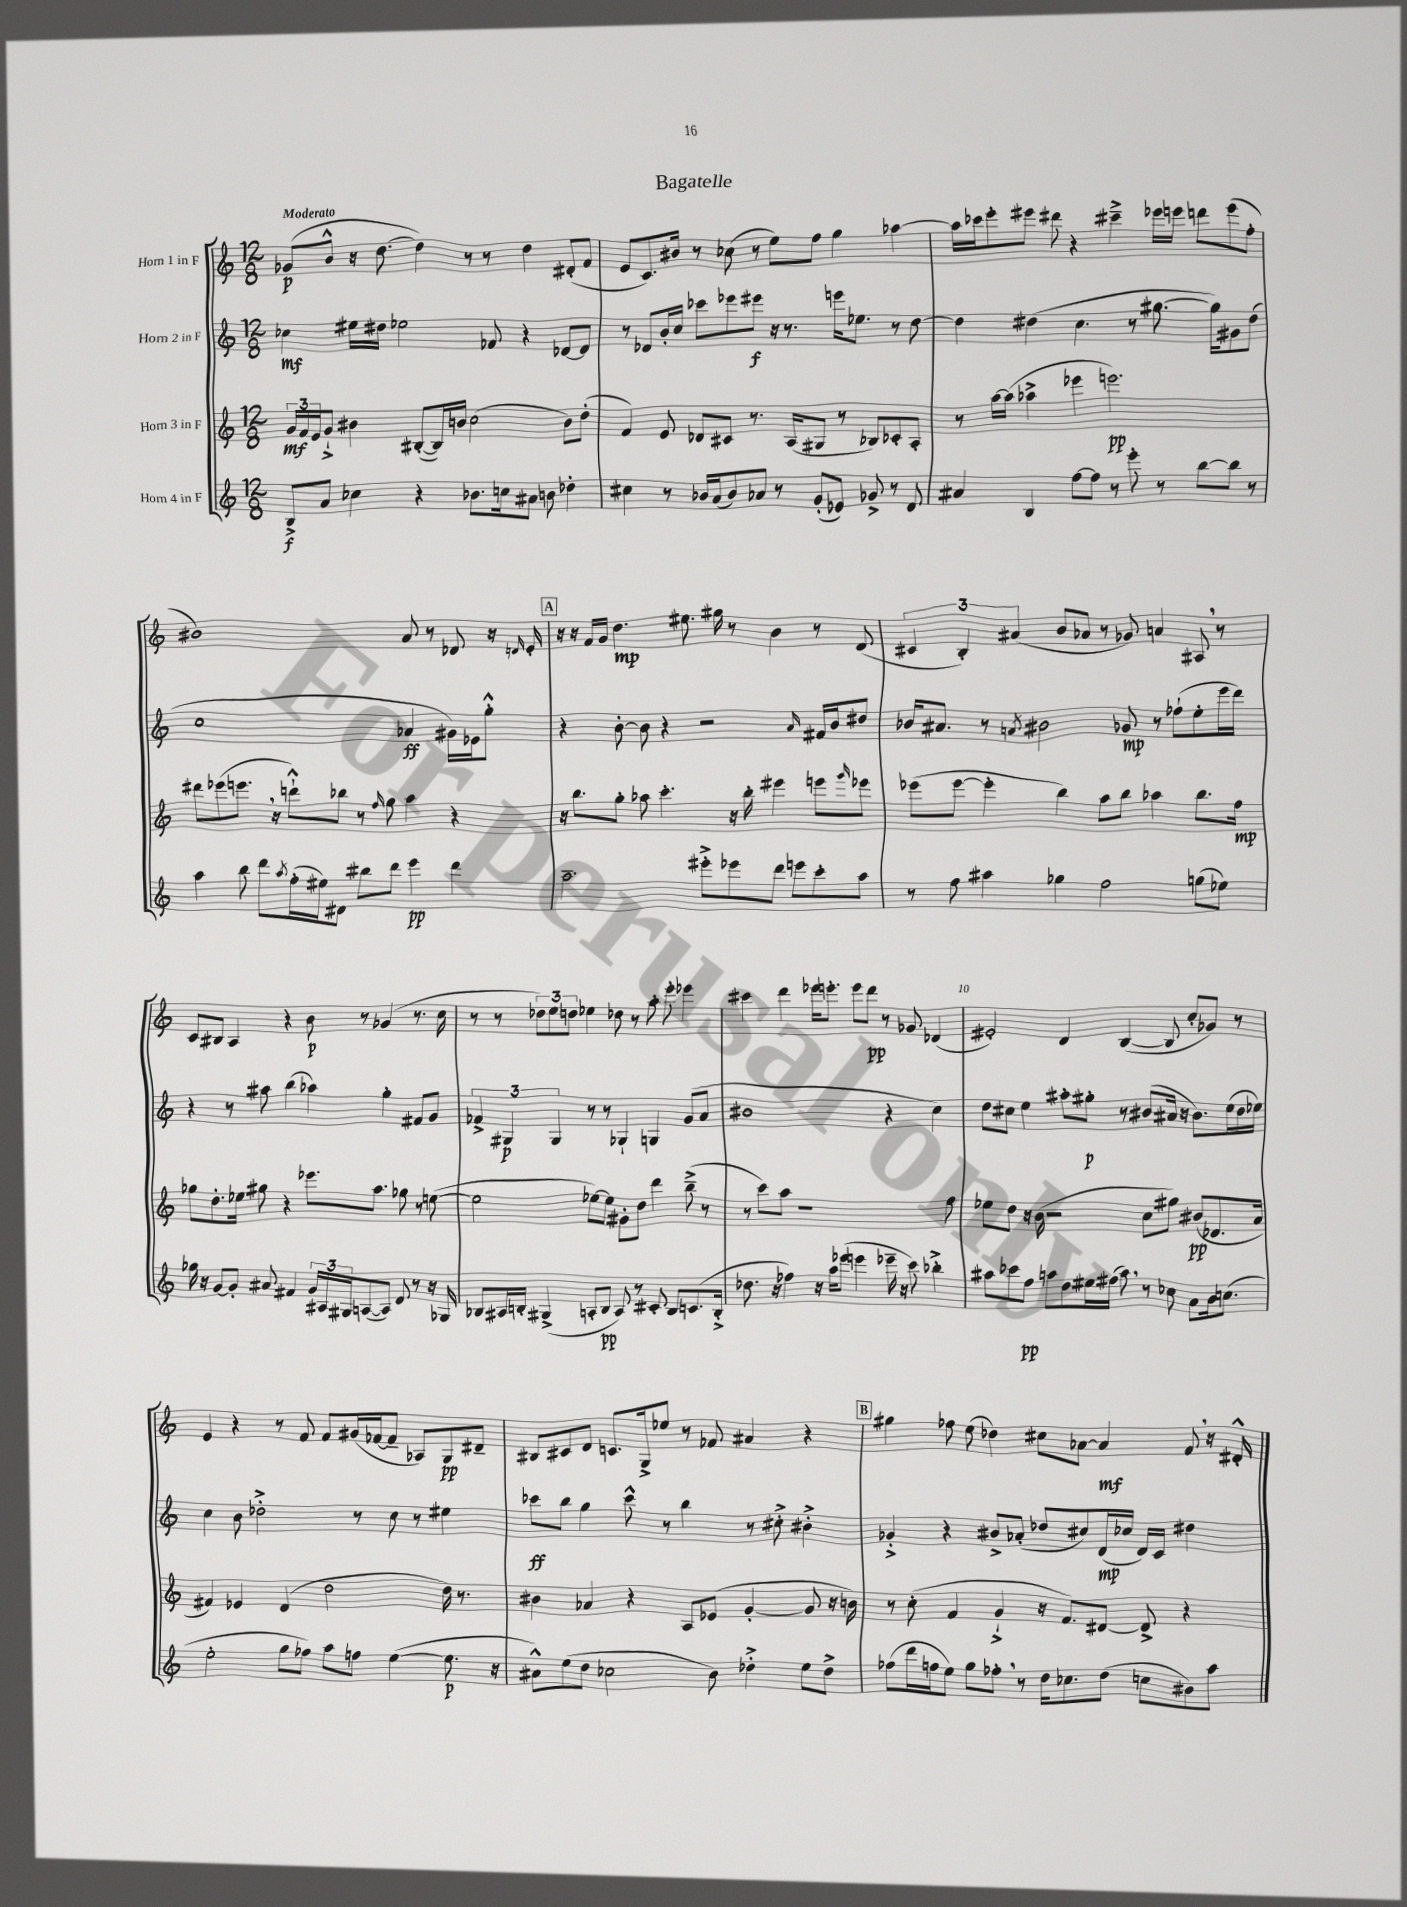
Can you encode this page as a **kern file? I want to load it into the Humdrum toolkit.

**kern	**kern	**kern	**kern
*staff4	*staff3	*staff2	*staff1
*clefG2	*clefG2	*clefG2	*clefG2
*k[]	*k[]	*k[]	*k[]
*M12/8	*M12/8	*M12/8	*M12/8
8B^	24g	4cc-	(8g-
.	24f	.	.
.	24e	.	.
8a	8g`^	.	8b^^
4cc-	4b#	16ee#	16r
.	.	16dd#	[8.dd
.	.	2ee-	.
4r	([8B#'	.	4dd])
.	16B#])	.	.
.	16b	.	.
8.b-	(2cc	.	8r
.	.	8f-	8r
16cc	.	.	.
8a#	.	4r	4dd
8b	.	.	.
4dd-'	8b)	[8d-	(8d#'
.	(8dd'	8d-]	8f
=	=	=	=
4cc#	4f)	8r	8e
.	.	8d-	8.c)
8r	8e	16b'	.
.	.	16cc	16b#
16b-	8d-	8ccc-	8r
(16a	.	.	.
8b-)	8c#	8eee-	(8cc-
8a-	8.r	8eee#	8r
8r	.	16r	8ee)
.	(16A	8.r	.
(8g'	8G#	.	8ff
8e-)	8r	16eee	4gg
.	.	8.ee-	.
8g-^	8B-)	.	.
8r	8c-'	8r	[4aa-
8d	8A'	[8dd	.
=	=	=	=
4a#	8r	4dd]	16aa-]
.	.	.	16ccc-
.	[16aa	.	8eee'
.	(16aa]	.	.
4B	4aa-^	(4dd#	8eee#
.	.	.	8ddd#
[8ff	4eee-	4.cc	4r
8ff]	.	.	.
8r	2.eee)	.	4ccc#~^
8eee'	.	8r	.
8r	.	[8.gg#	16eee-
.	.	.	16eee
[8bb	.	.	8ddd
.	.	16gg#])	.
8bb]	.	8g#	(8eee
8r	.	(8dd#	8ff'
=	=	=	=
4aa	8ddd#	1cc	1b#)
.	(8eee-	.	.
8bb	8.eee	.	.
8ddd	.	.	.
.	16r	.	.
8qaa	.	.	.
(16ff'	8ddd`^^)	.	.
16ee#)	.	.	.
8d#	8bb-	.	.
8bb#	8r	.	.
.	16qqff	.	.
8ddd	8gg	.	.
4eee	4aa	4a-	8a
.	.	.	8r
4ddd	4r	16g#)	8d-
.	.	16e-	.
.	.	8gg'^^	16r
.	.	.	16qqd
.	.	.	16e'
=	=	=	=
2.aa~	16r	4r	16r
.	8.bb	.	16r
.	.	.	16f
.	.	.	16g
.	8gg'	[8b'	4.dd
.	8aa-	8b]	.
.	4.ccc'	4r	.
.	.	.	8.ee#
8eee#'^	.	2r	.
.	.	.	16gg#
8eee-	16r	.	8r
.	16bb'	.	.
8ddd	4eee#	.	4b
8eee	.	.	.
.	.	16qqa	.
8ccc'	8eee	16f#	8r
.	.	16b	.
.	16qqggg	.	.
8aa	8eee-	8dd#	(8d
=	=	=	=
8r	(8eee-	16b-	6c#
.	.	8.a#	.
8ff	[8eee-	.	.
.	.	.	6B')
4aa#	4eee-']	8r	.
.	.	.	(6a#
.	.	8qa	.
.	.	2b#	.
4gg-	4bb)	.	8b
.	.	.	8a-
2ff	8aa	.	8r
.	8bb	8g-	8g-)
.	4aa-	8r	4a
.	.	(8ff-`	.
(8gg	8.bb	8ee'	8A#
8ee-)	.	16eee	8r
.	16ff	16ddd)	.
=	=	=	=
16gg-	8gg-	4r	8c
16r	.	.	.
[8g	8.dd'	.	8B#
8g']	.	8r	4A
.	16ee-	.	.
8a#	8gg#	8aa#	.
4f#	4r	(4bb	4r
24g	8.eee-	4aa-)	8b
24A#	.	.	.
24G#	.	.	.
([8A	.	.	8r
.	8.aa	.	.
8A])	.	4gg'	(4g-
8d	8gg-	.	.
8r	8r	8f#	8.r
16r	([8ee	8g	.
16G-	.	.	16cc
=	=	=	=
8B-	2ee]	6f-^	8r
16A#	.	.	8r
.	.	6G#	.
16B'	.	.	.
(4G#^	.	.	12dd-)
.	.	6G#	12ee
.	.	.	12dd
8A'	[8ee-)	8r	4ee-
8B	8ee-]	8r	.
8A)	8g#'	4G-`	8dd-
8r	8dd	.	8r
8c#'	4ddd	4G	8aa'
8B	.	.	8eee'
(8.c	(8bb~^	(8g	4eee-
.	8r	8a	.
16B'^	.	.	.
=	=	=	=
8.dd-	8r	1b#	4ccc#
.	8ccc)	.	.
16r	.	.	.
4ff-)	8aa	.	4ddd
.	1r	.	.
16r	.	.	16eee-
16aa	.	.	8.eee'
(8eee-	.	.	.
4eee	.	.	8eee
.	.	.	8ddd
16eee-~	.	4r	8r
16r	.	.	.
8ccc)	.	.	8g-
4bb-'^	.	4cc)	(4d-
.	8ff	.	.
=	=	=	=
8aa#	8ee-	8dd	2e#')
8ccc-	8dd	8cc#	.
8ff	16r	4ee	.
.	(16b	.	.
8aa	2r	.	.
8dd	.	8aa#'	4d
16ee#	.	8gg#'	.
(16ff#	.	.	.
8aa)	.	8r	([4B
8r	8cc	(8b#	.
8cc-	8gg#)	16a#	8B]
.	.	16r	.
8a	(8b#	8.b#)	8cc'
16b	8.d-	.	8g-)
(8.cc	.	(16ee	.
.	.	16dd	8r
.	16a	16ee-)	.
=	=	=	=
2ee'	4f#)	4cc	4e
.	4e-	8b	4r
.	.	2dd-'^	.
8gg	(4d	.	8r
8ff-)	.	.	8f
8aa	2dd	.	8f
8ff	.	8r	(16g#
.	.	.	[16f-
([4ee	.	8cc	8f-~]
.	.	8r	8A-)
8.ee]	16dd)	4ee#	8G
.	8.r	.	.
.	.	.	8d#~
16r	.	.	.
=	=	=	=
8a#^^)	4b#	8ccc-	8B#
(8ee	.	8bb	8c#
8dd	4a-	4gg	8d
2cc-	.	.	8.c
.	4r	8ccc-^^	.
.	.	.	16G^
.	.	8r	8ee-
.	8A	4bb	8r
8b)	(8e-	.	8f-
4dd-'^	[4g'	8r	4a#
.	.	8cc#'^	.
8ee	8g]	4b#'^	4r
8dd-^	16r	.	.
.	16b)	.	.
=	=	=	=
(8ff-	8r	4g-'^	4gg#
16ddd	(8cc'	.	.
16ff	.	.	.
8ee)	4f	4r	8ff-
8gg	.	.	(8ee
8ff-'	4g`^	8b#^	4dd-)
8r	.	(8a-'	.
16dd	16r	8dd-	8cc#
8.cc-	8.f)	.	.
.	.	8cc#)	[8a-
(8dd	[8d#	(16d	4a-]
.	.	16cc-	.
8cc	8d#^]	16d)	.
.	.	16c	.
8b#)	4r	4dd#	8f
8aa	.	.	16r
.	.	.	16d#'^^
==	==	==	==
*-	*-	*-	*-
